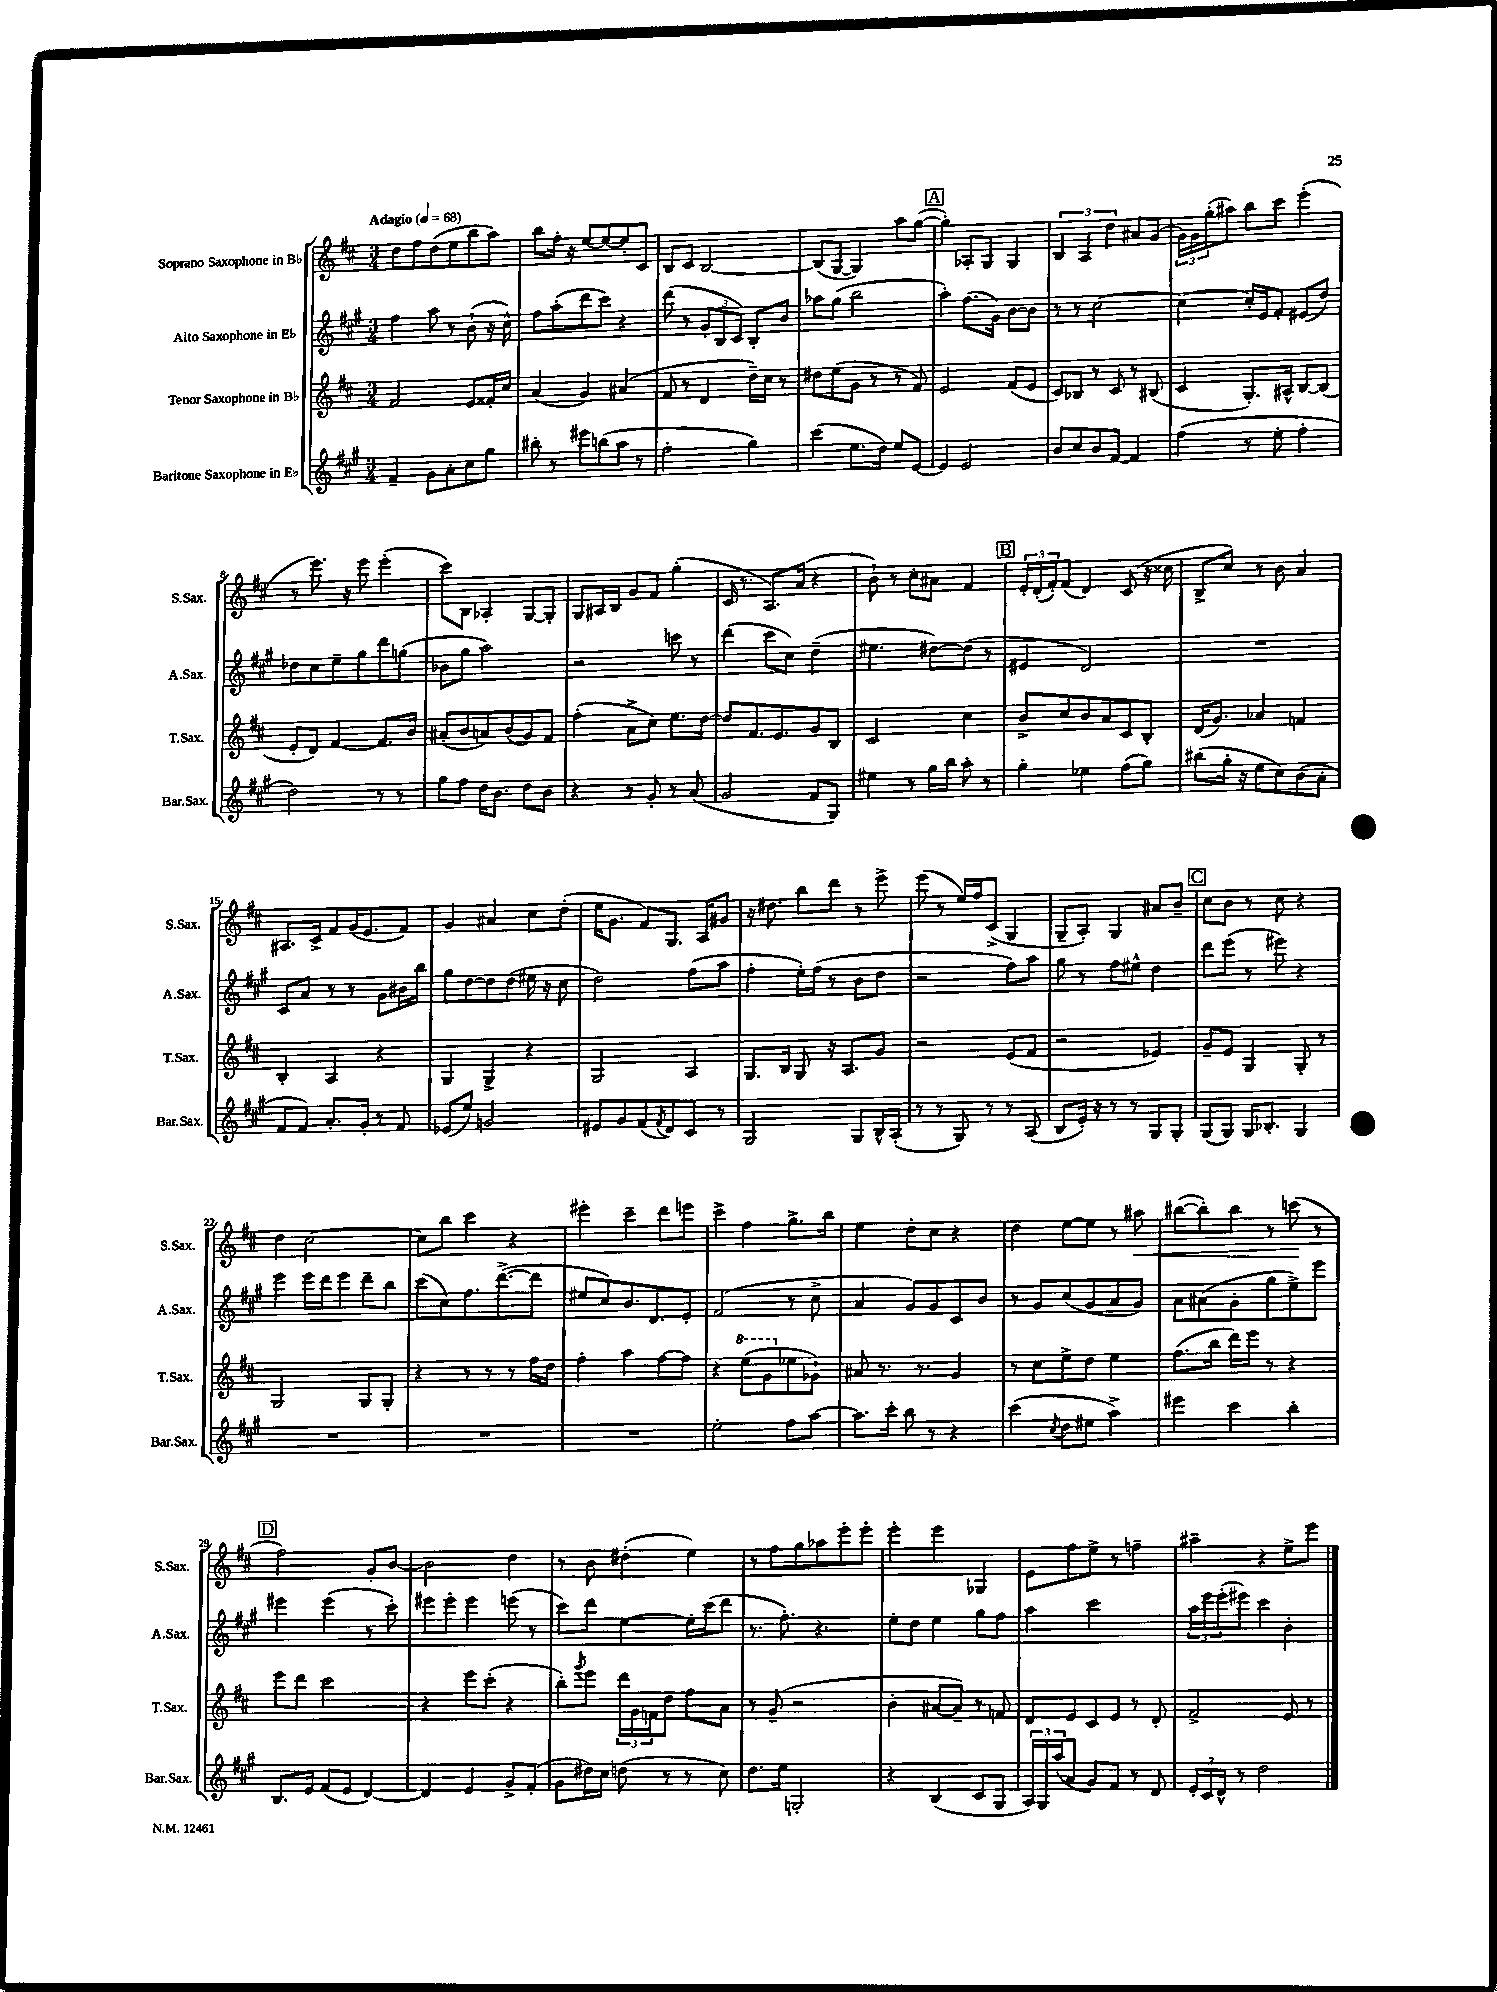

**kern	**kern	**kern	**kern	**dynam
*part4	*part3	*part2	*part1	*part1
*staff4	*staff3	*staff2	*staff1	*staff1
*I"Baritone Saxophone in E♭	*I"Tenor Saxophone in B♭	*I"Alto Saxophone in E♭	*I"Soprano Saxophone in B♭	*
*I'Bar.Sax.	*I'T.Sax.	*I'A.Sax.	*I'S.Sax.	*
*clefG2	*clefG2	*clefG2	*clefG2	*
*k[f#c#g#]	*k[f#c#]	*k[f#c#g#]	*k[f#c#]	*
*M3/4	*M3/4	*M3/4	*M3/4	*
*MM68	*MM68	*MM68	*MM68	*
=1	=1	=1	=1	=1
!	!	!	!LO:TX:a:B:t=Adagio	!
4f#~/	2f#/	4ff#\	8dd\L	.
.	.	.	8ff#\	.
8g#\L	.	8aa\	(8dd\	.
8a'\	.	8r	8ee\	.
8cc#\	8e/L	(8b`\	8bb\	.
8gg#\J	16f##X'/L	16r	8aa\J)	.
.	16cc#/JJ	16cc#^^\)	.	.
=2	=2	=2	=2	=2
8bb#X'\	(4a/	8ff#\L	8bb\L	.
8r	.	(8aa'\	16ff#'\Jk	.
.	.	.	16r	.
8eee#X\L	4g/)	8ddd\	[8ee/L	.
(8bbn\	.	8ccc#\J)	8ee/_	.
8aa\J	(4a#X/	4r	8ee'/]	.
8r	.	.	8c#/J	.
=3	=3	=3	=3	=3
2ff#'\	8f#/	(8ddd\	8B/L	.
.	8r	8r	8c#/J	.
.	4d/	12g#'/L	[2B/	.
.	.	12B/	.	.
.	.	12c#/J)	.	.
4gg#\)	16dd~\LL)	8B'/L	.	.
.	16cc#\JJ	.	.	.
.	8r	8b/J	.	.
=4	=4	=4	=4	=4
(4ccc#\	8dd#X\L	8aa-X\L	(8B/L]	.
.	(8ee\	(8gg#\J	[8G/J	.
8.ee\L	8g\J	2bb\	4G/])	.
.	8r	.	.	.
16dd\Jk)	.	.	.	.
8ee/L	8r	.	8aa\L	.
[8e/J	8f#/)	.	([8gg\J	.
!!LO:REH:place=s1:t=A
=5	=5	=5	=5	=5
4e/]	2e/	4aa'\)	4gg'\])	.
2e/	.	(8.ff#\L	8A-X'/L	.
.	.	.	8G/J	.
.	.	16g#\Jk)	.	.
.	(8f#/L	[8b\L	4G/	.
.	8e/J	8b\J]	.	.
=6	=6	=6	=6	=6
8b/L	8c#/L)	8r	6B/	.
8cc#/	8B-X/J	8r	.	.
.	.	.	6A/	.
8b/	8r	[2cc#\	.	.
.	.	.	6dd\	.
[8f#/J	8c#/	.	.	.
4f#/]	8r	.	8a#X/L	.
.	(8B#X/	.	(8g/J	.
=7	=7	=7	=7	=7
(4ff#\	4c#/	4cc#\_	24g\LL)	.
.	.	.	24g\	.
.	.	.	(24gg'\J	.
.	.	.	8aa#X\J)	.
8r	8.G'/L)	16cc#'/LL]	8bb\L	.
.	.	16e/J	.	.
8ee'\	.	8f#'/J	8ccc#\J	.
.	16A#X^^/Jk	.	.	.
4ff#'\	[8B/L	(8e#X/L	(4eee'\	.
.	(8B/J]	8dd/J)	.	.
!!LO:LB:g=z
=8	=8	=8	=8	=8
2dd\)	8e'/L	8dd-X\L	8r	.
.	8d/J)	8cc#\	8.eee\)	.
.	[4f#/	8ee~\	.	.
.	.	.	16r	.
.	.	8gg#\	8eee\	.
8r	8.f#/L]	8ddd\	(4eee'\	.
8r	.	(8ggn\J	.	.
.	16b/Jk	.	.	.
=9	=9	=9	=9	=9
8gg#\L	(8a#X'/L	8b-X\L	8ccc#\L)	.
8ff#\J	8b/	8gg#\J	8B\J	.
16dd\KL	8an/)	2aa\)	4A-X'/	.
8.b\J	.	.	.	.
.	(8b/	.	.	.
8dd\L	8g/)	.	[8G/L	.
8b\J	8f#/J	.	8G'/J]	.
=10	=10	=10	=10	=10
4r	(4ff#'\	2r	8G/L	.
.	.	.	16A#X/L	.
.	.	.	16B/JJ	.
8r	8a^\L	.	8g/L	.
8g#'/	8cc#\J)	.	8f#/J	.
8r	8.ee\L	8cccn\	(4gg'\	.
(8a/	.	8r	.	.
.	[16dd\Jk	.	.	.
=11	=11	=11	=11	=11
2g#/	8dd/L]	(4ddd\	16c#/	.
.	.	.	8.r	.
.	8.f#/	.	.	.
.	.	8ccc#\L	8.A/L)	.
.	8.e/	.	.	.
.	.	8cc#\J)	.	.
.	.	.	(16a/Jk	.
8f#/L	8g/	(4dd~\	4r	.
8G#/J)	8B/J	.	.	.
=12	=12	=12	=12	=12
4ee#X\	2c#/	4.ee#X\	8b`\)	.
.	.	.	8r	.
8r	.	.	8cc#'\L	.
16gg#\LL	.	[8dd#X\L)	8a#X\J	.
16bb\JJ	.	.	.	.
8aa'\	4cc#\	(8dd#\J]	4f#/	.
8r	.	8r	.	.
!!LO:REH:place=s1:t=B
=13	=13	=13	=13	=13
4gg#'\	8b^/L	4e#X/	24e'/LL	.
.	.	.	(24d'/	.
.	.	.	24f#'/J)	.
.	8cc#/	.	(8f#/J	.
4ee-X\	8b/	2d/)	4d/)	.
.	8a/	.	.	.
(8ff#\L	8c#/	.	(8c#/	.
8gg#\J)	8B'/J	.	16r	.
.	.	.	16cc##X\	.
=14	=14	=14	=14	=14
(8bb#X\L	(16d/KL	2.r	8B^/L	.
.	8.g/J)	.	.	.
16gg#'\Jk	.	.	8cc#/J)	.
16r	.	.	.	.
8ee\L	4a-X/	.	8r	.
8cc#\)	.	.	8b\	.
(8b\	4fn/	.	4a/	.
8a'\J	.	.	.	.
!!LO:LB:g=z
=15	=15	=15	=15	=15
8f#/L	4B'/	8c#/L	8.A#X/L	.
8f#/J)	.	8a/J	.	.
.	.	.	16c#^/Jk	.
8.a'/L	4A/	8r	8f#/L	.
.	.	8r	(16g/K	.
16g#'/Jk	.	.	8.e/	.
8r	4r	8g#\L	.	.
8f#/	.	16b#X\L	8f#/J)	.
.	.	16bb\JJ	.	.
=16	=16	=16	=16	=16
(8e-X/L	4G/	8gg#\L	4g/	.
8ee/J)	.	[8dd\	.	.
2gn/	4G^/	8dd\]	4a#X/	.
.	.	(8dd\J	.	.
.	4r	16ee#X\	8cc#\L	.
.	.	16r	.	.
.	.	8cc#\	(8dd'\J	.
=17	=17	=17	=17	=17
8e#X/L	2G/	2dd\)	16ee\KL	.
.	.	.	8.g\J	.
8g#/	.	.	.	.
(8f#/	.	.	8f#/L)	.
8qf#/	.	.	.	.
8d/)	.	.	8.G/J	.
8c#/J	4A/	(8ff#\L	.	.
.	.	.	16A/KL	.
8r	.	8aa\J	8g#X/J	.
=18	=18	=18	=18	=18
2G#/	8.G/L	4ff#'\	16r	.
.	.	.	8.dd#X\	.
.	16B/Jk	.	.	.
.	8G/	16ee'\LL)	8bb\L	.
.	.	(16ff#\JJ	.	.
.	16r	8r	8ddd\J	.
.	8.A/L	.	.	.
8G#/L	.	8b\L	8r	.
16B^^/L	8g/J	8dd\J	8eee^\	.
(16A'/JJ	.	.	.	.
=19	=19	=19	=19	=19
8r	2r	2r	(8eee\	.
8r	.	.	8r	.
8G#/)	.	.	16ee/LL)	.
.	.	.	16ff#/J	.
8r	.	.	(8c#^/J	.
8r	(8e/L	8ff#\L)	4G/	.
(8A/	8f#/J	8aa\J	.	.
=20	=20	=20	=20	=20
8B/L	2r	8gg#\	8G~/L	.
16e'/Jk)	.	8r	8A'/J)	.
16r	.	.	.	.
8r	.	8ff#\L	4G/	.
8r	.	8ee#X^^\J	.	.
8G#/L	4e-X/)	4dd\	8a#X/L	.
8G#'/J	.	.	8b~/J	.
!!LO:REH:place=s1:t=C
=21	=21	=21	=21	=21
(8G#/L	8g~/L	8ddd\L	8cc#\L	.
8G#/J)	8e/J	(8eee\J	8b\J	.
16G#/KL	4G/	8r	8r	.
8.B-X'/J	.	.	.	.
.	.	8eee#X\)	8cc#\	.
4G#/	8G'/	4r	4r	.
.	8r	.	.	.
!!LO:LB:g=z
=22	=22	=22	=22	=22
2.r	2G/	4eee\	4dd\	.
.	.	16eee\LL	[2cc#\	.
.	.	16ddd\J	.	.
.	.	8eee\J	.	.
.	8G/L	8ddd~\L	.	.
.	8G'/J	8bb\J	.	.
=23	=23	=23	=23	=23
2.r	4r	(8ccc#\L	8cc#\L]	.
.	.	8cc#\)	8bb\J	.
.	8r	8.ff#\	4ccc#\	.
.	8r	.	.	.
.	.	([8.ddd^\	.	.
.	8r	.	4r	.
.	16ff#\LL	8ddd\J]	.	.
.	16dd\JJ	.	.	.
=24	=24	=24	=24	=24
2.r	4ff#'\	8ee#X/L	4eee#X'\	.
.	.	8cc#/)	.	.
.	4aa\	8.b/	4ccc#~\	.
.	.	8.d/	.	.
.	[8ff#\L	.	8ddd\L	.
.	8ff#\J]	8e'/J	8eeen\J	.
=25	=25	=25	=25	=25
2ee'\	4r	(2f#/	4ccc#^\	.
*	*8va	*	*	*
.	(8eee\L	.	4ff#\	.
.	8gg\	.	.	.
*	*X8va	*	*	*
8ff#\L	8ee-X\	8r	8.gg^\L	.
[8aa\J	8g-X`\J)	8cc#^\	.	.
.	.	.	16bb\Jk	.
=26	=26	=26	=26	=26
8.aa\L]	8a#X/	4a/	4ee\	.
.	8.r	.	.	.
16ccc#'\Jk	.	.	.	.
8bb\	.	8g#/L)	8dd'\L	.
.	8.r	.	.	.
8r	.	8g#/	8cc#\J	.
4r	4g/	8c#/	4r	.
.	.	8b/J	.	.
=27	=27	=27	=27	=27
(4ccc#\	8r	8r	4dd\	.
.	8cc#\L	8g#/L	.	.
8qcc#/	.	.	.	.
8dd\L	8ee^\	(8cc#/	[8ee\L	.
8ee#X\J	8dd\J	8g#/	8ee\J]	.
4aa^\)	4ee\	8a/	8r	.
!	!	!	!	!LO:HP:b
.	.	8g#/J)	8aa#X\	<
=28	=28	=28	=28	=28
4eee#X\	(8.ff#\L	8a\L	([8bb#X\L	.
.	.	(8a#X\	8bb#'\])	.
.	16bb\Jk	.	.	.
4ccc#\	16ddd\LL)	8g#'\	8bb#\J	.
.	16eee\JJ	.	.	.
.	8r	8gg#\	8r	.
4bb'\	4r	8ee^\)	(8cccn\	.
.	.	8eee\J	8r	[
!!LO:LB:g=z
!!LO:REH:place=s1:t=D
=29	=29	=29	=29	=29
8.B/L	8eee\L	4eee#X\	2ff#\)	.
.	8ddd\J	.	.	.
16e/Jk	.	.	.	.
(8f#/L	2ccc#\	(4eee#\	.	.
8e/J	.	.	.	.
[4d/)	.	8r	8g'/L	.
.	.	8ccc#'\)	[8b/J	.
=30	=30	=30	=30	=30
4d/]	4r	8eee#X\L	2b\]	.
.	.	8eee#'\J	.	.
4e/	8eee\L	4eee#\	.	.
.	(8ccc#'\J	.	.	.
8g#^/L	4r	(8eeen\	4dd\	.
(8f#'/J	.	8r	.	.
=31	=31	=31	=31	=31
8g#\L	8bb'\L)	8ccc#\L)	8r	.
.	8qggg/	.	.	.
16dd#X\L)	8eee\J	8ddd\J	8b\	.
16cc#\JJ	.	.	.	.
(8ddn\	24ddd\LL	[4ee\	(4dd#X'\	.
.	24g\	.	.	.
.	24fn\J	.	.	.
8r	8dd\J	.	.	.
8r	8ff#\L	16ee'\LL]	4ee\)	.
.	.	(16ccc#\J	.	.
8cc#\)	8a\J	8ddd\J	.	.
=32	=32	=32	=32	=32
8.dd\L	8r	8.r	8r	.
.	(8g~/	.	8ff#\L	.
16ee\Jk	.	8.ff#'\)	.	.
2Gn'/	2r	.	8gg\	.
.	.	4.r	8aa-X\	.
.	.	.	8eee'\	.
.	.	.	8eee'\J	.
=33	=33	=33	=33	=33
4r	4b'\	8ee'\L	4eee'\	.
.	.	8dd\J	.	.
(4B/	[8a#X/L	4ee\	4eee\	.
.	8a#~/J])	.	.	.
8c#/L	8r	8gg#\L	4G-X/	.
8G#/J	8fn/	8ff#\J	.	.
=34	=34	=34	=34	=34
24A/LL)	8d/L	4aa\	8e\L	.
24G#/	.	.	.	.
(24aa/J	.	.	.	.
8a/J	8e/	.	8ff#\	.
8g#/L)	8c#/	2ccc#\	8ee^\J	.
8f#/J	8e/J	.	8r	.
8r	8r	.	4ffn~\	.
8d/	8d'/	.	.	.
=35	=35	=35	=35	=35
24e'/LL	2f#^/	24aa\LL	4aa#X~\	.
24c#/	.	24eee\	.	.
24d^^/JJ	.	(24eee'\J	.	.
8r	.	8eee#X\J)	.	.
2dd\	.	4ccc#\	4r	.
.	8e/	4b'\	8ee^\L	.
.	8r	.	8eee\J	.
==	==	==	==	==
*-	*-	*-	*-	*-
